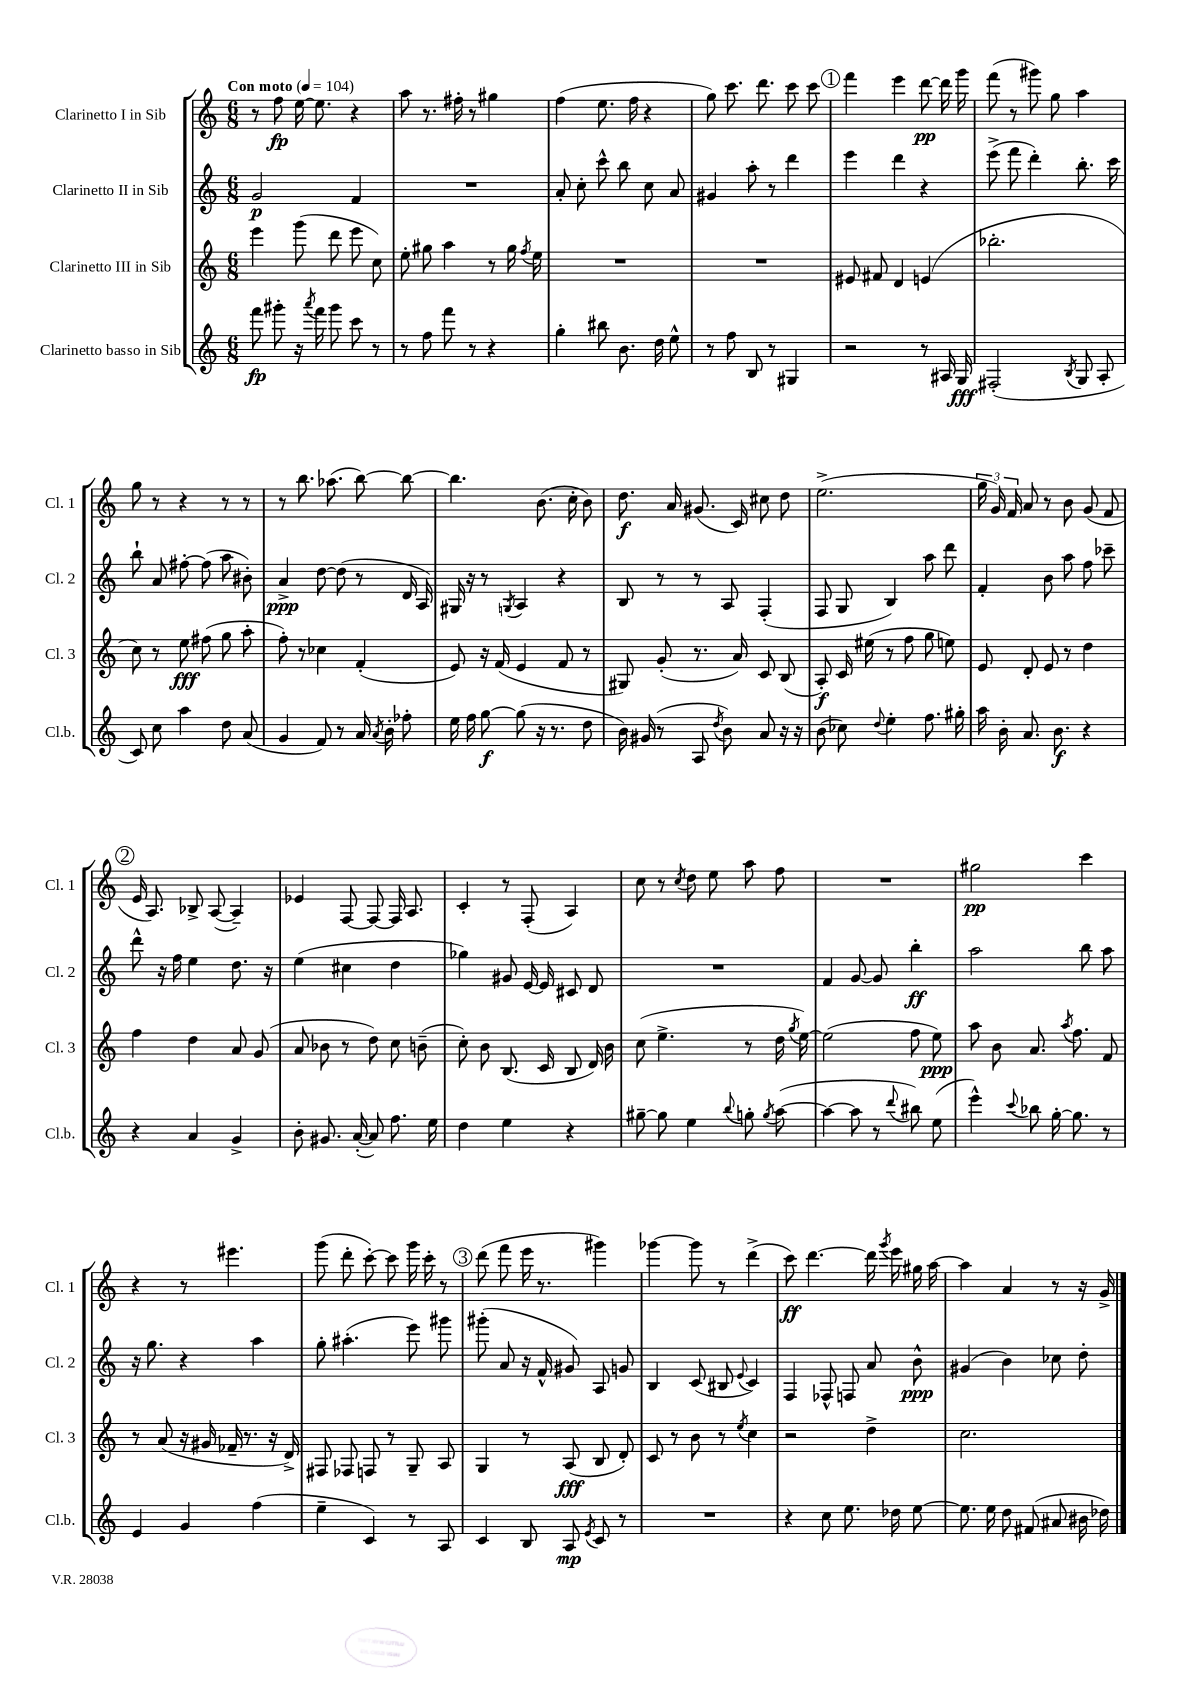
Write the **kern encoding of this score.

**kern	**kern	**kern	**kern
*staff4	*staff3	*staff2	*staff1
*clefG2	*clefG2	*clefG2	*clefG2
*k[]	*k[]	*k[]	*k[]
*M6/8	*M6/8	*M6/8	*M6/8
*MM104	*MM104	*MM104	*MM104
8fff	4eee	2g	8r
8ggg#'	.	.	8ff
16r	(8ggg	.	[16ee
8qaaa	.	.	.
16fff	.	.	8.ee]
8ggg#	8ddd	.	.
8ccc	8eee	4f	4r
8r	8cc)	.	.
=	=	=	=
8r	8ee'	2.r	8aa
8ff	8gg#	.	8.r
8fff	4aa	.	.
.	.	.	16ff#'
8r	.	.	8r
4r	8r	.	4gg#
.	16gg#	.	.
.	8qff	.	.
.	16ee	.	.
=	=	=	=
4gg'	2.r	8a'	(4ff
.	.	8cc'	.
8bb#	.	8ccc^^	8.ee
8.b	.	8bb	.
.	.	.	16ff
.	.	8cc	4r
16dd	.	.	.
8ee^^	.	8a	.
=	=	=	=
8r	2.r	4g#	8gg)
8ff	.	.	8.ccc
8B	.	8aa'	.
.	.	.	8.ddd
8r	.	8r	.
4G#	.	4ddd	8ccc
.	.	.	8ccc
=	=	=	=
2r	8e#	4eee	4fff
.	8f#	.	.
.	4d	4ddd	4eee
8r	(4e	4r	[8ddd
16A#	.	.	16ddd]
16G	.	.	16ggg
=	=	=	=
(2F#'	2.bb-'	(8eee^	(8fff
.	.	8fff	8r
.	.	4ddd')	8ggg#)
.	.	.	8gg
8qB	.	.	.
8G	.	8.bb'	4aa
8A'	.	.	.
.	.	16ccc	.
=	=	=	=
8c)	8cc)	8bb`	8gg
8cc	8r	8a	8r
4aa	8ee	[8ff#'	4r
.	(8ff#	(8ff#]	.
8dd	8gg	8aa	8r
(8a	8aa'	8b#')	8r
=	=	=	=
4g	8ff')	4a^	8r
.	8r	.	8.bb
8f)	4cc-	[8dd	.
.	.	.	(8.aa-
8r	.	(8dd]	.
16a	(4f'	8r	[8bb)
8qa	.	.	.
16b'	.	.	.
8ff-'	.	16d	8bb_
.	.	16A)	.
=	=	=	=
16ee	8e)	16G#	4.bb]
16ff	.	16r	.
[8gg	16r	8r	.
.	(16f	.	.
.	.	8qG	.
(8gg]	4e	4A	.
16r	.	.	(8.b
8.r	.	.	.
.	8f	4r	.
.	.	.	16cc'
8dd	8r	.	8b)
=	=	=	=
16b)	8G#)	8B	8.dd
(16g#	.	.	.
8r	(8g'	8r	.
.	.	.	16a
8A	8.r	8r	(8.g#
8qdd	.	.	.
8b)	.	8A	.
.	16a)	.	16c)
8a	8c	(4F'	8cc#
16r	(8B	.	8dd
16r	.	.	.
=	=	=	=
(8b	8A')	8F	(2.ee^
8cc-)	16c	8G	.
.	(16ee#	.	.
8qqdd	.	.	.
4ee'	8r	4B)	.
.	8ff	.	.
8.ff	8gg	8aa	.
.	8ee)	8ddd	.
16gg#'	.	.	.
=	=	=	=
16aa	8e	4f'	24gg
.	.	.	24g)
16b'	.	.	.
.	.	.	24f
8.a	8d'	.	8a
.	8e	8b	8r
8.b	.	.	.
.	8r	8aa	8b
4r	4dd	8ff	(8g
.	.	8ccc-~	8f
=	=	=	=
4r	4ff	8ddd^^	16e
.	.	.	8.A)
.	.	16r	.
.	.	16ff	.
4a	4dd	4ee	8B-^
.	.	.	([8A
4g^	8a	8.dd	4A~])
.	(8g	.	.
.	.	16r	.
=	=	=	=
8b'	8a	(4ee	4e-
8.g#	8b-	.	.
.	8r	4cc#	[8F
([16a'	.	.	.
8a])	8dd)	.	8F_
8.ff	8cc	4dd	16F]
.	.	.	8.A
.	(8b~	.	.
16ee	.	.	.
=	=	=	=
4dd	8cc')	4gg-)	4c'
.	8b	.	.
4ee	(8.B	8g#	8r
.	.	[16e	(8F'
.	16c	16e]	.
4r	8B	8c#	4A)
.	16d)	8d	.
.	16b	.	.
=	=	=	=
[8gg#~	(8cc	2.r	8cc
8gg#]	4.ee^	.	8r
.	.	.	8qcc
4ee	.	.	8dd
.	.	.	8ee
8qqbb	.	.	.
8gg'	8r	.	8aa
8qgg	.	.	.
([8aa	16dd	.	8ff
.	8qgg	.	.
.	[16ee)	.	.
=	=	=	=
4aa_	(2ee]	4f	2.r
8aa]	.	[8g	.
8r	.	8g]	.
8qqddd	.	.	.
8bb#)	8ff	4bb'	.
(8ee	8ee)	.	.
=	=	=	=
4eee^^)	8aa	2aa	2gg#
.	8b	.	.
8qqccc	.	.	.
8bb-	8.a	.	.
[16gg'	.	.	.
.	8qaa	.	.
8.gg]	8.ff	.	.
.	.	8bb	4ccc
8r	8f	8aa	.
=	=	=	=
4e	8r	16r	4r
.	.	8.gg	.
.	(8a	.	.
4g	16r	4r	8r
.	16g#	.	.
.	16f-~	.	4.eee#
.	8.r	.	.
(4ff	.	4aa	.
.	16r	.	.
.	16d^)	.	.
=	=	=	=
4ee~	8F#	8gg'	(8ggg
.	8F-	(4.aa#'	8ddd'
4c)	8F	.	[8ccc')
.	8r	.	8ccc]
8r	8G~	8eee)	16ggg
.	.	.	16ccc'
8A	8A	8ggg#	8r
=	=	=	=
4c	4G	(8ggg#'	(8ddd
.	.	8a	8fff
8B	8r	16r	16eee
.	.	16f^^	8.r
8A	(8A	8g#)	.
8qe	.	.	.
8c	8B	8A	4ggg#)
8r	8d')	8g	.
=	=	=	=
2.r	8c	4B	[4ggg-
.	8r	.	.
.	8b	(8c	8ggg-]
.	8r	8B#	8r
.	8qee	8qqe	.
.	4cc	4c)	(4ddd^
=	=	=	=
4r	2r	4F	8ccc)
.	.	.	[4.ddd
8cc	.	8F-^^	.
8.ee	.	8F	.
.	4dd^	8a	16ddd]
.	.	.	8qggg
16dd-	.	.	16eee
[8ee	.	8b^^	16gg#
.	.	.	[16aa
=	=	=	=
8.ee]	2.cc	(4g#	4aa]
16ee	.	.	.
8dd	.	4b)	4a
(8f#	.	.	.
8a#	.	8cc-	8r
16b#	.	8dd'	16r
16dd-)	.	.	16g^
==	==	==	==
*-	*-	*-	*-
